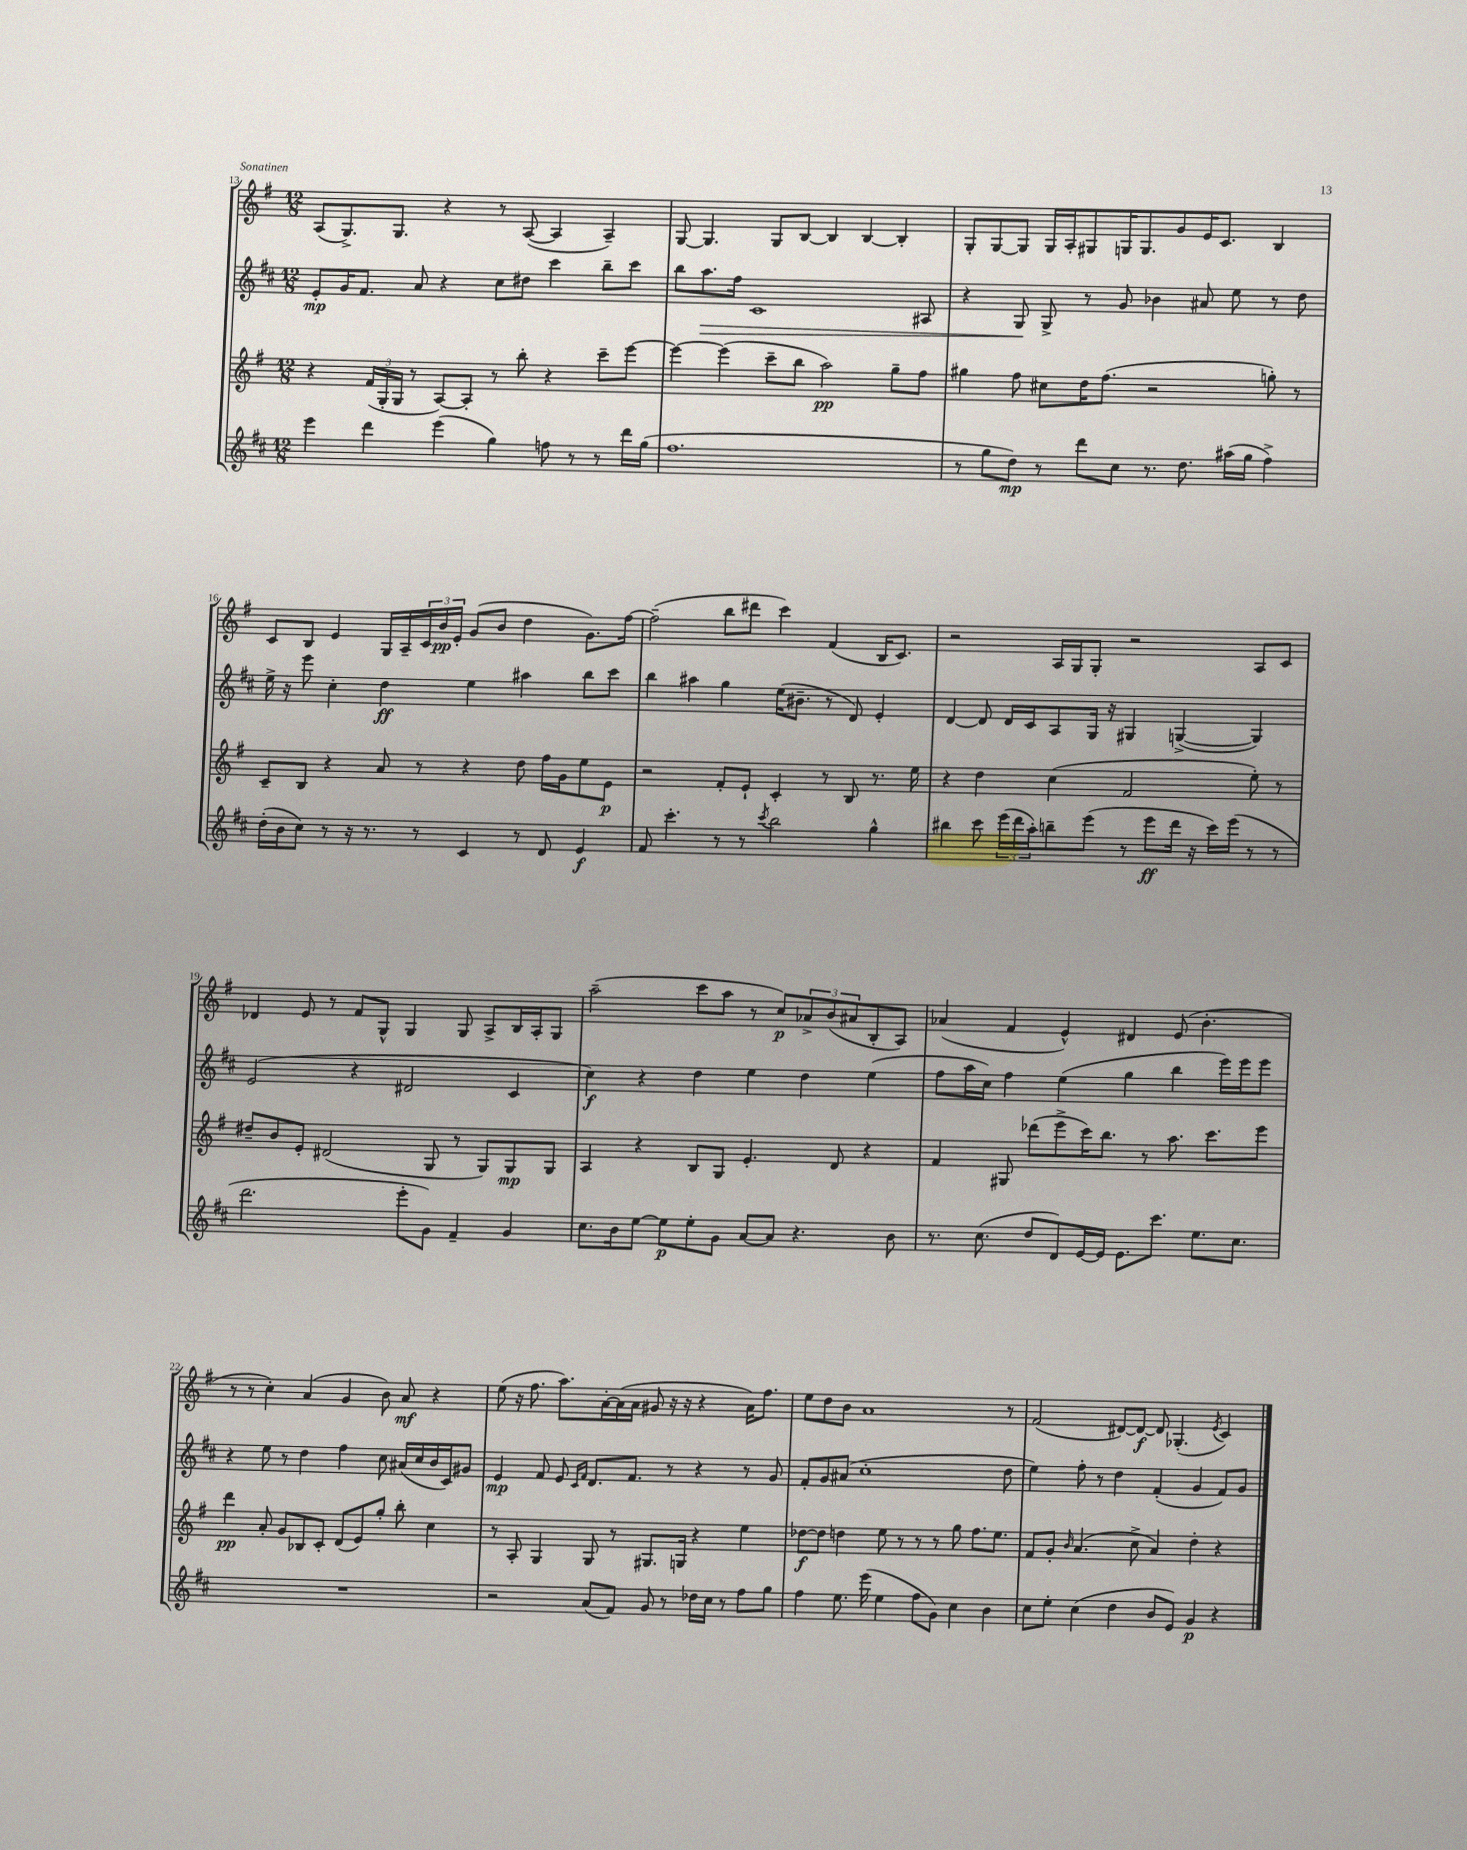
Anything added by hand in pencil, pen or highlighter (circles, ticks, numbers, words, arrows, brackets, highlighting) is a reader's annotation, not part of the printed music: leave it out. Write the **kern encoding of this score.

**kern	**kern	**kern	**kern
*staff4	*staff3	*staff2	*staff1
*clefG2	*clefG2	*clefG2	*clefG2
*k[f#c#]	*k[f#]	*k[f#c#]	*k[f#]
*M12/8	*M12/8	*M12/8	*M12/8
4eee\	4r	8e'/L	(8A/L
.	.	16g/K	8.G^/)
.	.	8.f#/J	.
4ddd\	(24f#/LL	.	.
.	24G'/	.	.
.	.	.	8.G/J
.	24G/JJ	.	.
.	8r	8a/	.
(4eee\	[8A/L)	4r	4r
.	8A'/]J	.	.
4gg\)	8r	8cc#\L	8r
.	8bb'\	8dd#\J	([8A/
8ff\	4r	4ccc#\	4A/]
8r	.	.	.
8r	8ccc~\L	8bb~\L	4A~/)
16ddd\LL	[8eee\J	8ccc#\J	.
(16gg\JJ	.	.	.
=	=	=	=
1.ff#	4eee\_	8bb\L	[8G/
.	.	8.aa\	4.G/]
.	(4eee\]	.	.
.	.	16ff#\Jk	.
.	.	1c#	.
.	8ccc~\L	.	8G/L
.	8bb\J	.	[8B/J
.	2aa\)	.	4B/]
.	.	.	[4B/
.	8gg~\L	.	4B'/]
.	8ff#\J	8A#/	.
=	=	=	=
8r	4gg#\	4r	8G'/L
8gg\L	.	.	[8G/
8dd\J)	8ff#\	8G/	8G/]J
8r	8cc#\L	8G^/	16G/LL
.	.	.	16A'/J
8ddd\L	16dd\K	8r	8G#/
.	(8.ff#\J	.	.
8cc#\J	.	8g/	16G/K
.	.	.	8.G/
8.r	2r	4b-\	.
.	.	.	8g/
8.dd\	.	.	.
.	.	8a#/	16e/K
.	.	.	8.c/J
(16aa#\LL	.	8ee\	.
16gg\JJ	.	.	.
4ff#^\)	8gg'\)	8r	4B/
.	8r	8dd\	.
=	=	=	=
(16dd'\LL	8c~/L	16ee^\	8c/L
16b\J	.	16r	.
8cc#\J)	8B/J	8eee\	8B/J
8r	4r	4cc#'\	4e/
16r	.	.	.
8.r	.	.	.
.	8a/	4dd\	16G/LL
.	.	.	16A~/
8r	8r	.	24c/
.	.	.	24b/
.	.	.	24e'/JJ
4c#/	4r	4ee\	(8g/L
.	.	.	8b/J
8r	8dd\	4aa#\	4dd\
8d/	16ff#\LL	.	.
.	16g\J	.	.
4e/	8ee\	8bb\L	8.g\L)
.	8e\J	8ccc#\J	.
.	.	.	[16ff#\Jk
=	=	=	=
8f#/	2r	4bb\	(2ff#~\]
4.ccc#'\	.	.	.
.	.	4aa#\	.
8r	8f#'/L	4gg\	8bb\L
8r	8e`/J	.	8ddd#\J
8qccc#/	.	.	.
2bb\	4c'/	(16ee\LK	4ccc\)
.	.	8.b#~\J	.
.	8r	8r	(4f#/
.	8B/	8d/)	.
4gg^^\	8.r	4e'/	16B/LK
.	.	.	8.c/J)
.	16ee\	.	.
=	=	=	=
4bb#\	4r	[4d/	2r
8ccc#\	4dd\	8d/]	.
(24eee\LL	.	16d/LL	.
24ddd\	.	.	.
.	.	16c#/J	.
24aa'\J)	.	.	.
8bb~\	(4cc\	8A/	16A/LL
.	.	.	16G/J
(8eee\J	.	16G/Jk	8G'/J
.	.	16r	.
8r	2f#/	4G#/	2r
8eee\L	.	.	.
16ddd\Jk	.	([4G^/	.
16r	.	.	.
16ccc#\LL)	.	.	.
(16eee\JJ	.	.	.
8r	8ee'\)	4G/])	8A/L
8r	8r	.	8c/J
=	=	=	=
2.ddd\	8dd#~/L	(2e/	4d-/
.	8b/	.	.
.	8e'/J	.	8e/
.	(2d#/	.	8r
.	.	4r	8f#/L
.	.	.	8G^^/J
8eee'\L	.	2d#/	4G/
8g\J)	8G/	.	.
4f#~/	8r	.	8G/
.	8G/L)	.	8A^/L
4g/	8G/	4c#/	16B/L
.	.	.	16A'/J
.	8G/J	.	8G/J
=	=	=	=
8.cc#\L	4A/	4cc#\)	(2aa~\
16b\k	.	.	.
[8ee\J	4r	4r	.
8ee\]L	.	.	.
8ee'\	8B/L	4dd\	8ccc\L
8g\J	8G/J	.	8aa\J
[8a/L	4.e'/	4ee\	8r
8a/]J	.	.	8cc/L)
4.r	.	4dd\	12a-^/
.	.	.	(12b/
.	8d/	.	.
.	.	.	12a#/
.	4r	(4ee\	8B'/
8b\	.	.	8A/J)
=	=	=	=
8.r	4f#/	8ff#\L	(4a-/
.	.	16aa\L	.
(8.cc#\	.	16cc#\JJ)	.
.	8G#/	4ff#\	4f#/
8dd/L	(8ddd-\L	.	.
8d/)	8eee^\	(4ee\	4e^^/)
[16e/L	16ccc\K)	.	.
16e/]JJ	8.bb\J	.	.
8.e\L	.	4gg\	4d#/
.	8r	.	.
8.ccc#\J	.	.	.
.	8.aa\	4bb\	(8e/
8.ee\L	.	.	4.b'\
.	8.ccc\L	.	.
.	.	16eee\LL)	.
8.cc#\J	.	16eee\J	.
.	8eee\J	8eee\J	.
=	=	=	=
1.r	4ddd\	4r	8r
.	.	.	8r
.	8a'/	8ee\	4cc'\)
.	8g/L	8r	.
.	8B-/	4dd\	(4a/
.	8c'/J	.	.
.	(8d/L	4ff#\	4g/
.	8e/)	.	.
.	8gg'/J	8cc#\	8b\)
.	8bb'\	(16a#/LL	8a/
.	.	16cc#/	.
.	4cc\	16b/	4r
.	.	16c#/J)	.
.	.	8g#/J	.
=	=	=	=
2r	8r	4e/	(8ee\
.	8A'/	.	16r
.	.	.	8.ff#\
.	4G/	8f#/	.
.	.	8e/	8.aa\L)
.	.	16qqc#/LL	.
.	.	16qqf#/JJ	.
(8a/L	8G/	8.d/L	.
.	.	.	[16a'\L
8f#/J)	8r	.	(16a\]
.	.	8.f#/J	16a\JJ
8g/	8.G#/L	.	8g#/
8r	.	8r	16r
.	16G/Jk	.	16r
16dd-\LL	4r	4r	4r
16cc#\JJ	.	.	.
8r	.	.	.
8ff#\L	4ee\	8r	16a\LK)
.	.	.	8.ff#\J
8gg\J	.	8g/	.
=	=	=	=
4ff#\	[8dd-\L	8f#'/L	8ee\L
.	8dd-\]J	8g/	8dd\
8.ee\	4dd\	(8a#/J	8b\J
.	.	1cc#'	1a
(16eee\	.	.	.
4ee\	8ee\	.	.
.	8r	.	.
8ff#\L	8r	.	.
8g\J)	8r	.	.
4cc#\	8gg\	.	.
.	8.ff#\L	.	.
4b\	.	.	.
.	8.ee\J	.	.
.	.	8dd\	8r
=	=	=	=
8cc#\L	8f#/L	4ee\)	(2f#/
8ee'\J	8g'/J	.	.
.	16qqb/	.	.
(4cc#\	(4.a/	8ff#'\	.
.	.	8r	.
4dd\	.	4dd\	[8d#/L)
.	8cc^\	.	8d#/_J
8b/L	4a/)	(4f#'/	8d#/]
8e/J)	.	.	(4.G-'/
4g/	4dd'\	4g/	.
.	.	.	8qe/
4r	4r	8f#/L)	4c/)
.	.	8g/J	.
==	==	==	==
*-	*-	*-	*-
